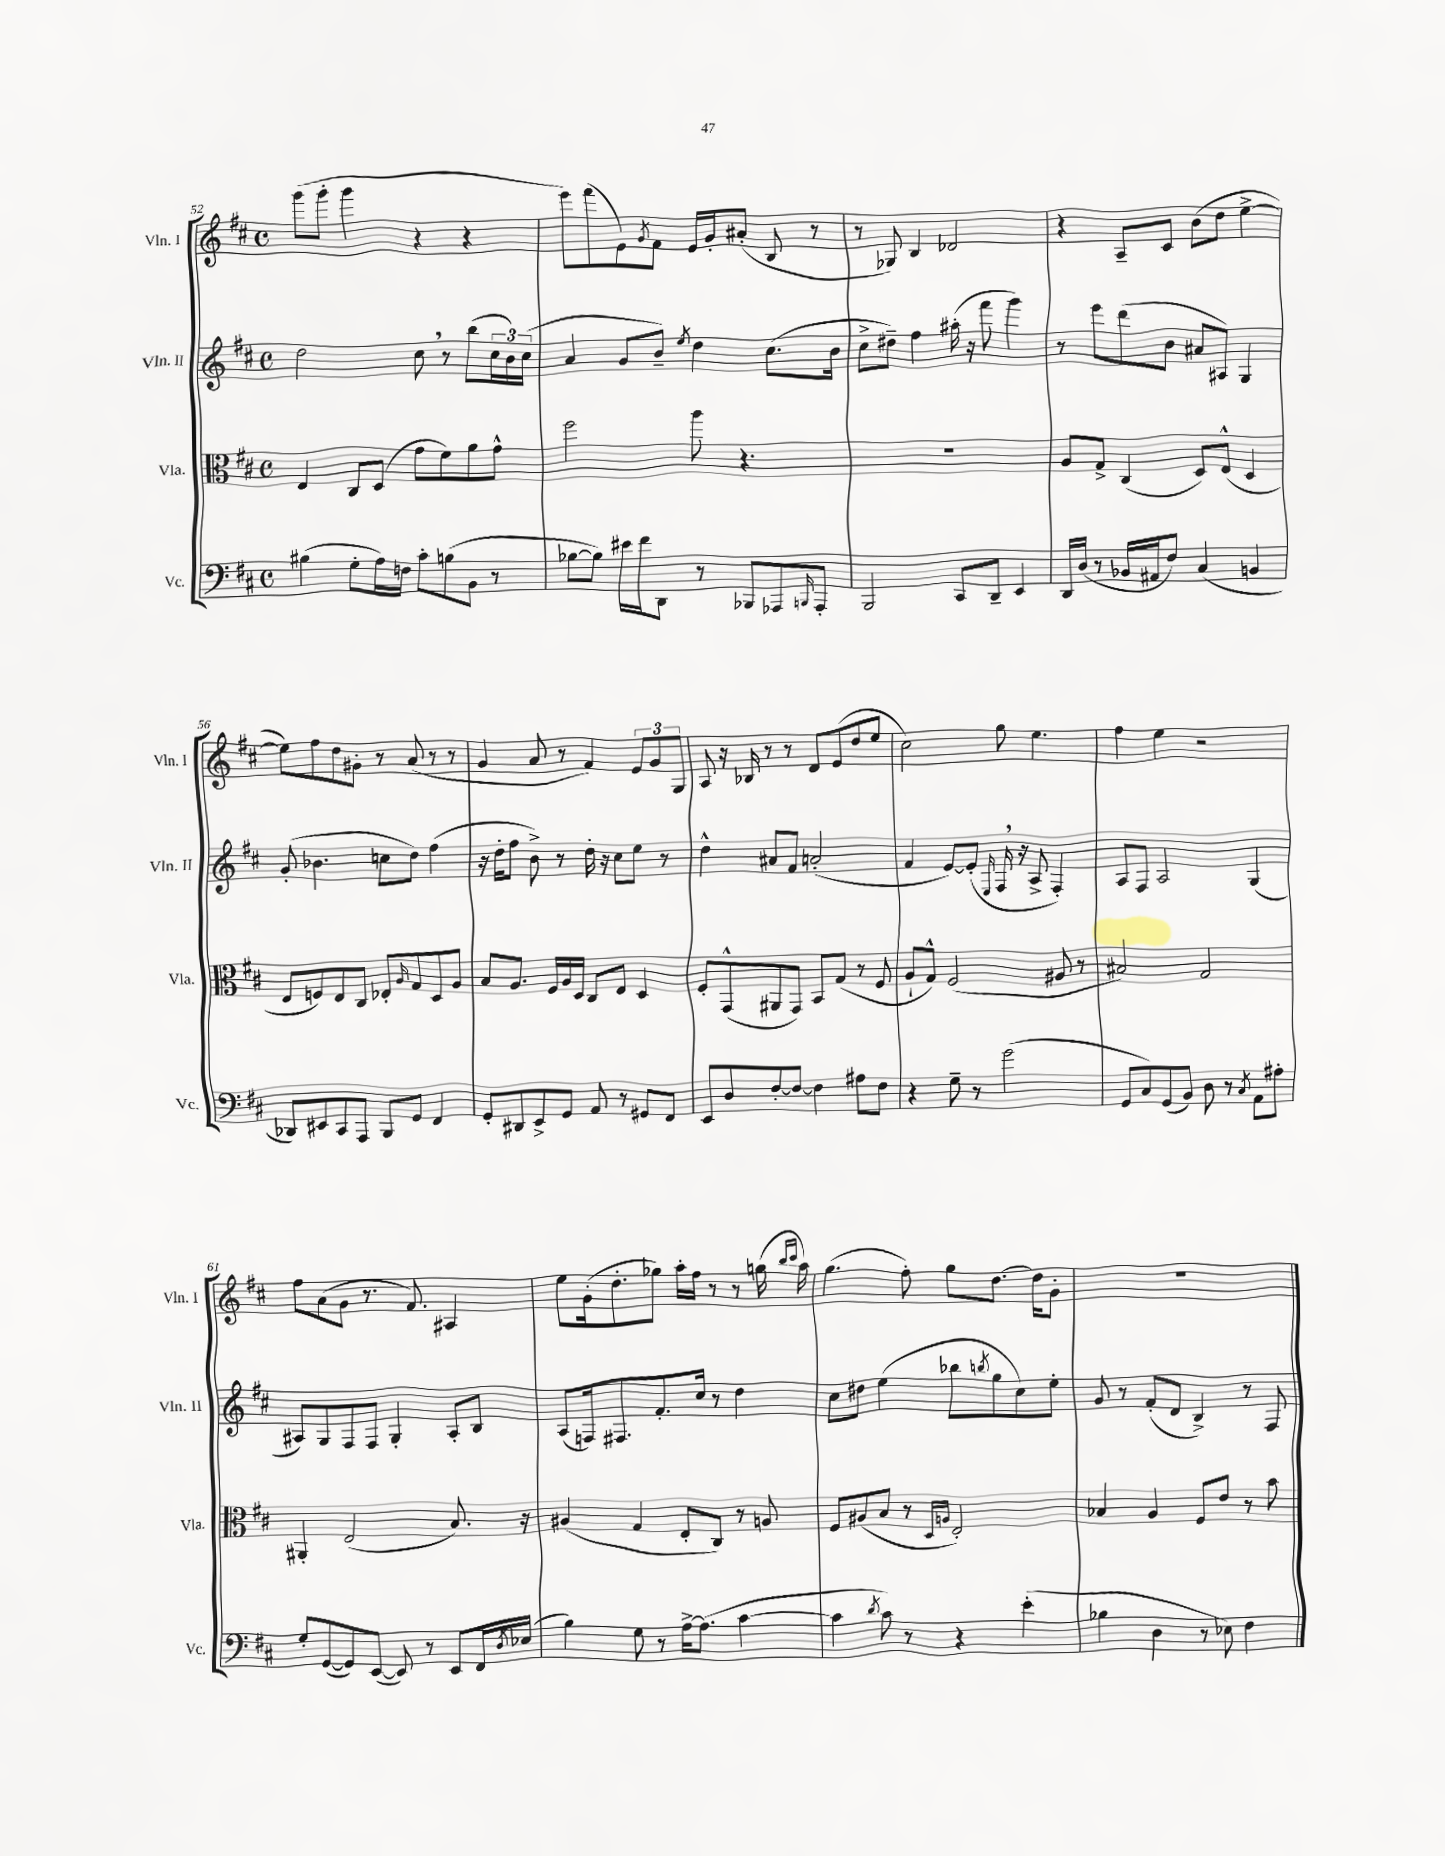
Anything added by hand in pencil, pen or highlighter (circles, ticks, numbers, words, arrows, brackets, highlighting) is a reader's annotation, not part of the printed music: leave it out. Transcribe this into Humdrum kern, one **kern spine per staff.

**kern	**kern	**kern	**kern
*part4	*part3	*part2	*part1
*staff4	*staff3	*staff2	*staff1
*I"Vc.	*I"Vla.	*I"Vln. II	*I"Vln. I
*I'Vc.	*I'Vla.	*I'Vln. II	*I'Vln. I
*clefF4	*clefC3	*clefG2	*clefG2
*k[f#c#]	*k[f#c#]	*k[f#c#]	*k[f#c#]
*M4/4	*M4/4	*M4/4	*M4/4
*met(c)	*met(c)	*met(c)	*met(c)
=52	=52	=52	=52
(4B#X\	4E/	2dd\	(8ggg\L
.	.	.	8ggg'\J
8G'\L	8C#/L	.	4ggg\
16A\L)	(8D/J	.	.
16Fn\JJ	.	.	.
8c#'\L	8g\L	8cc#,\	4r
(8Bn\	8f#\)	8r	.
8BB\J	8a\	(8bb\L	4r
8r	8g^^\J	24cc#\L	.
.	.	24b\)	.
.	.	(24cc#\JJ	.
=53	=53	=53	=53
[8B-X\L	2ff#\	4a/	8eee\L)
8B-\J])	.	.	(8fff#\
16e#X\LL	.	8g/L	8e\)
16f#\J	.	.	.
.	.	.	8qg/
8DD\J	.	8b~/J)	8f#\J
.	.	8qee/	.
8r	8aa\	4dd\	16e/LL
.	.	.	16g'/J
8BBB-X/L	4.r	.	(8a#X'/J
8AAA-X/	.	(8.cc#\L	8B/
16qqBBBn/	.	.	.
8AAA-'/J	.	.	8r
.	.	16b\Jk	.
=54	=54	=54	=54
2BBB/	1r	8cc#^\L	8r
.	.	8dd#X~\J)	8G-X/)
.	.	4ff#\	4B/
8CC#/L	.	(16aa#X'\	2d-X/
.	.	16r	.
8DD~/J	.	8fff#\	.
4EE/	.	4ggg\)	.
=55	=55	=55	=55
16DD/LL	8A/L	8r	4r
(16D/JJ	.	.	.
8r	8G^/J	8eee\L	.
16BB-X/LL	(4C#/	(8ddd\	8A~/L
16AA#X/J	.	.	.
8F#/J)	.	8b\J	8c#/J
(4C#/	8D/L)	8a#X/L	(8b\L
.	(8E^^/J	8A#X/J)	8dd\J
4BBn/	4D/	4G/	[4ee^\
!!LO:LB:g=z
=56	=56	=56	=56
8DD-X/L)	8E/L	(8g'/	8ee\L])
8EE#X/	8Fn/)	4.b-X\	8ff#\
8CC#/	8E/	.	8dd\
8AAA/J	8C#/J	.	8g#X'\J
8BBB/L	8E-X'/L	8ccn\L	8r
.	16qqA/	.	.
8GG/J	8G/	8dd\J)	(8a/
4FF#/	8D/	(4ff#\	8r
.	8A/J	.	8r
=57	=57	=57	=57
8GG'/L	8B/L	16r	4g/
.	.	16dd'\KL	.
8DD#X/	8.A/J	8ff#\J	.
8EE^/	.	8b^\)	8a/
.	16F#/LL	.	.
8GG/J	16A/	8r	8r
.	16D/JJ	.	.
8AA/	8C#/L	16dd'\	4f#/)
.	.	16r	.
8r	8E/J	8cc#\L	.
8GG#X/L	4D/	8ee\J	12e/L
.	.	.	12g/
8FF#/J	.	8r	.
.	.	.	12G/J
=58	=58	=58	=58
8EE/L	8F#'/L	4dd^^\	8A/
8D/	(8GG^^/	.	16r
.	.	.	16B-X/
[8F#'/	8AA#X/	8a#X/L	8r
8F#/J_	8GG/J)	8f#/J	8r
4F#\]	8BB/L	(2an'/	8d/L
.	(8G/J	.	(8e/
8A#X\L	8r	.	8dd/
8F#\J	8F#/	.	8ee/J
=59	=59	=59	=59
4r	8A`/L	4f#/	2cc#\)
.	8G^^/J)	.	.
8G~\	(2F#/	[8e/L)	.
8r	.	(8e'/J]	.
.	.	16qqE/	.
(2g\	.	16F#,/	8gg\
.	.	16r	.
.	.	8A^/	4.ee\
.	8A#X/	4F#'/)	.
.	8r	.	.
=60	=60	=60	=60
8GG/L	2B#X/)	8A/L	4ff#\
8C#/)	.	8F#/J	.
(8GG/	.	2A/	4ee\
8BB/J)	.	.	.
8D\	2G/	.	2r
8r	.	.	.
8qC#/	.	.	.
8AA\L	.	(4G/	.
8A#X'\J	.	.	.
!!LO:LB:g=z
=61	=61	=61	=61
8G'/L	4AA#X'/	8A#X/L)	8ff#\L
([8GG/	.	8G/	(8a\
8GG/])	(2E/	8F#/	8g\J
([8EE/J	.	8F#/J	8.r
8EE/])	.	4G'/	.
.	.	.	8.f#/)
8r	.	.	.
8EE/L	8.B/)	8A#'/L	4A#X/
16FF#/L	.	8B/J	.
8qD/	.	.	.
(16E-X/JJ	16r	.	.
=62	=62	=62	=62
4B\)	(4A#X/	(8A/L	8ee\L
.	.	16Fn/k)	(16g'\k
.	.	8.F#X/	8.dd'\
8G\	4G/	.	.
8r	.	8.f#'/	8gg-X\J)
[16A^\KL	8E'/L	.	16aa'\LL
(8.A\J]	.	16cc#/Jk	16ff#\JJ
.	8C#/J)	8r	8r
[4c#\	8r	4dd\	8r
.	8An/	.	(16ggn\
.	.	.	16qqbb/LL
.	.	.	16qqccc#/JJ
.	.	.	16aa\)
=63	=63	=63	=63
4c#\]	8F#/L	8cc#\L	(4.gg\
.	(8A#X/	8dd#X\J	.
8qd/	.	.	.
8c#\)	8B/J	(4ee\	.
8r	8r	.	8ff#'\)
.	16qqD/LL	.	.
.	16qqAn/JJ	.	.
4r	2E'/)	8bb-X\L	8gg\L
.	.	8qbbn/	.
.	.	8gg\	[8.dd\J
(4e'\	.	8cc#\)	.
.	.	.	16dd\KL]
.	.	8ee'\J	8g'\J
=64	=64	=64	=64
4B-X\	4B-X/	8g/	1r
.	.	8r	.
4D\	4A/	(8f#'/L	.
.	.	8d/J	.
8r	8F#/L	4B^/)	.
8E-X\)	8e/J	.	.
4F#\	8r	8r	.
.	8b\	8F#/	.
==	==	==	==
*-	*-	*-	*-
